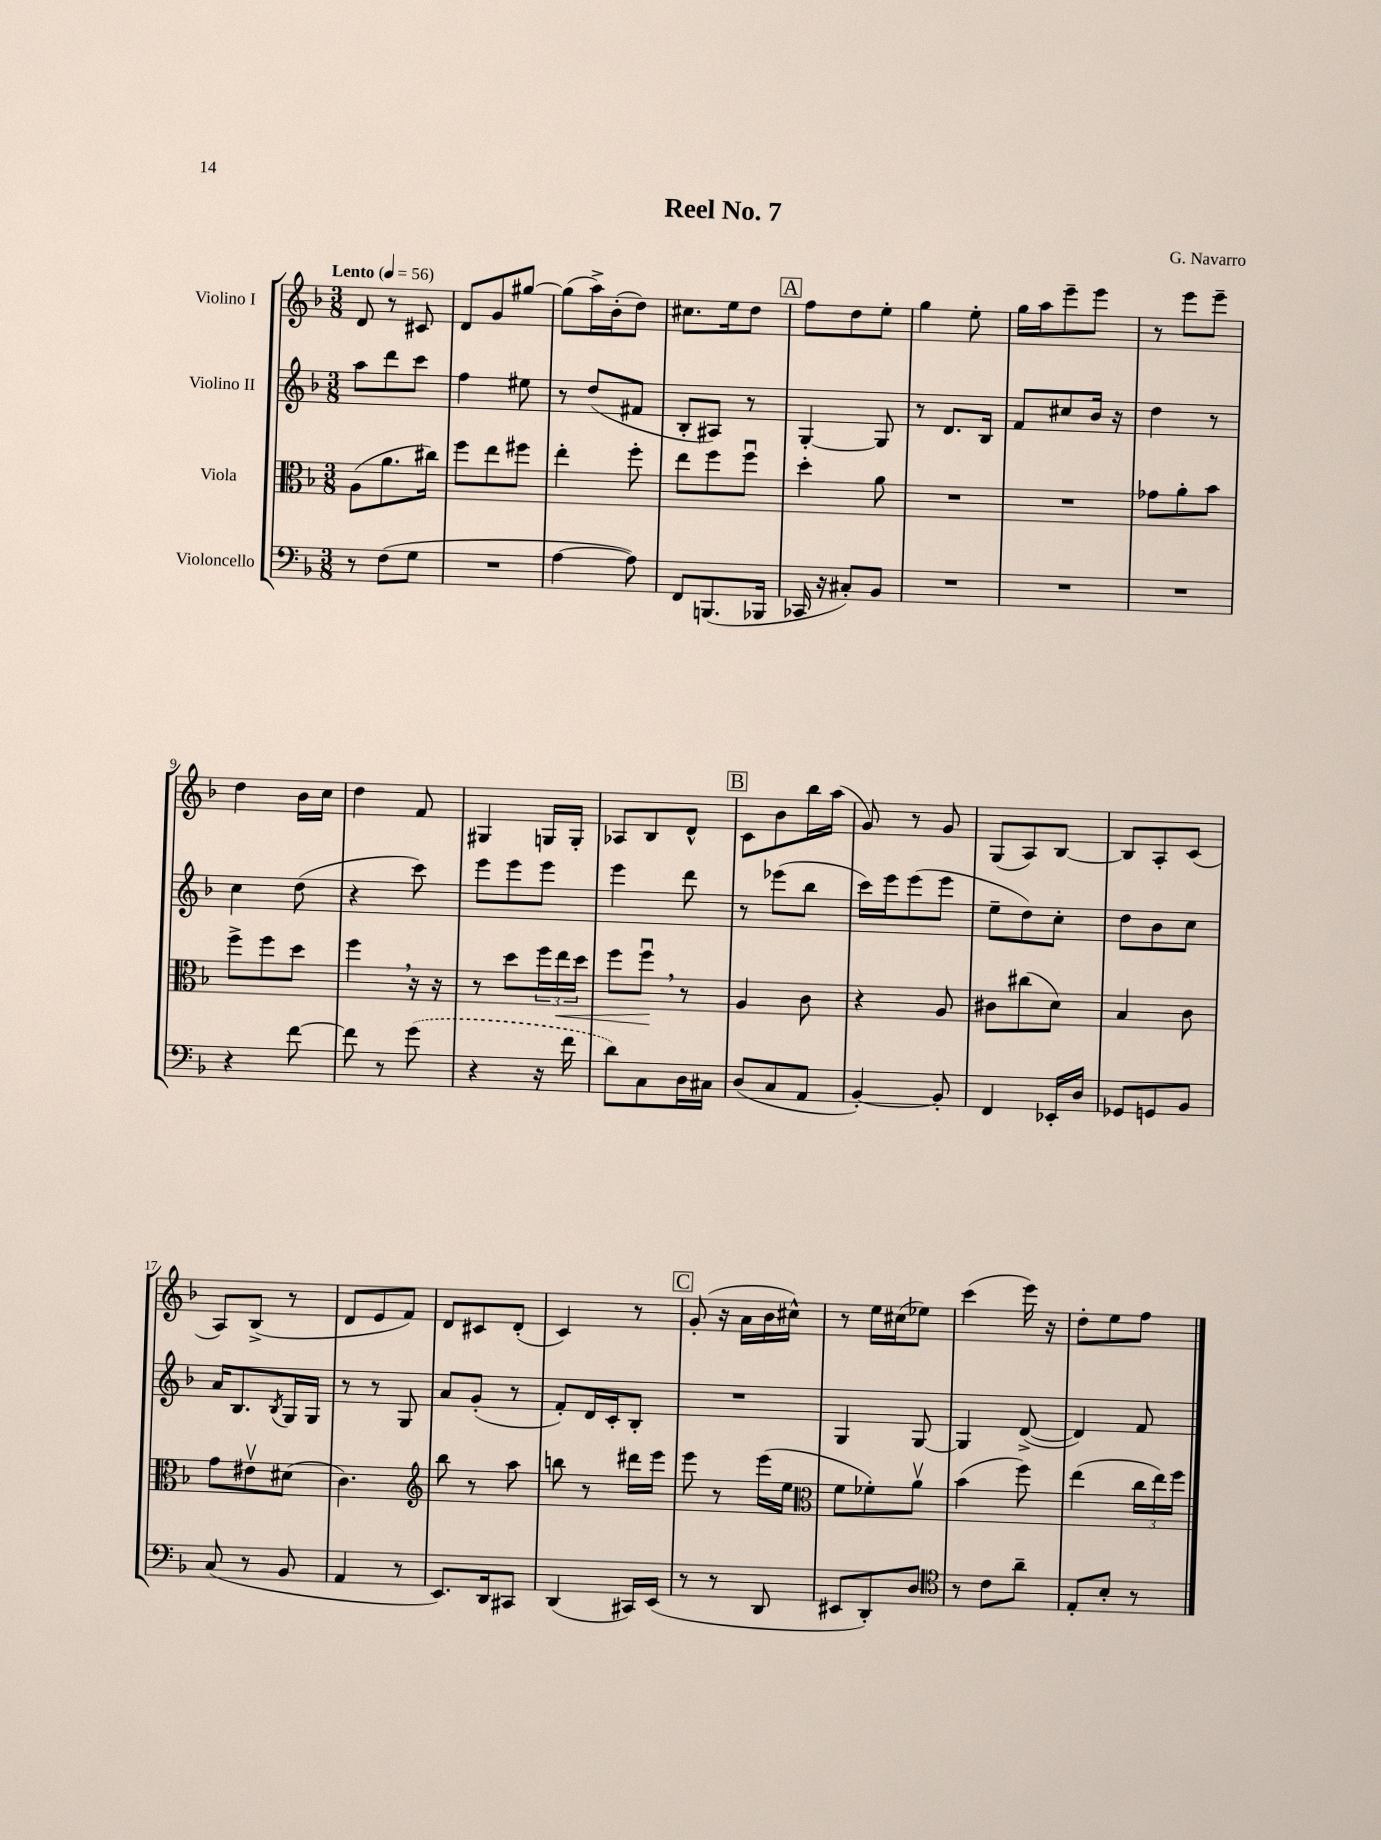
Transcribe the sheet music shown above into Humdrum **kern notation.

**kern	**kern	**dynam	**kern	**kern
*part4	*part3	*part3	*part2	*part1
*staff4	*staff3	*staff3	*staff2	*staff1
*I"Violoncello	*I"Viola	*	*I"Violino II	*I"Violino I
*clefF4	*clefC3	*	*clefG2	*clefG2
*k[b-]	*k[b-]	*	*k[b-]	*k[b-]
*M3/8	*M3/8	*	*M3/8	*M3/8
*MM56	*MM56	*	*MM56	*MM56
=1	=1	=1	=1	=1
!	!	!	!	!LO:TX:a:B:t=Lento
8r	(8A\L	.	8aa\L	8d/
(8F\L	8.a\	.	8ddd\	8r
8G\J	.	.	8ccc\J	8c#X/
.	16cc#X\Jk)	.	.	.
=2	=2	=2	=2	=2
4.r	8ff\L	.	4ff\	8d/L
.	8ee\	.	.	8g/
.	8ff#X\J	.	8ee#X\	[8gg#X/J
=3	=3	=3	=3	=3
[4A\	4ee'\	.	8r	(8gg#\L]
.	.	.	(8dd/L	16aa^\L)
.	.	.	.	(16b-'\J
8A\])	8ff'\	.	8f#X/J	8dd\J)
=4	=4	=4	=4	=4
8FF/L	8ee\L	.	8B-'/L	8.cc#X\L
(8.BBBn/	8ff\	.	8A#X/J)	.
.	.	.	.	16ee\k
.	8ffu\J	.	8r	8dd\J
16BBB-X/Jk	.	.	.	.
!!LO:REH:place=s1:t=A
=5	=5	=5	=5	=5
16CC-X/	4dd'\	.	[4G'/	8ff\L
16r	.	.	.	.
8C#X'/L)	.	.	.	8dd\
8BB-/J	8a\	.	8G/]	8ee'\J
=6	=6	=6	=6	=6
4.r	4.r	.	8r	4gg\
.	.	.	8.d/L	.
.	.	.	.	8ee'\
.	.	.	16B-/Jk	.
=7	=7	=7	=7	=7
4.r	4.r	.	8f/L	16gg\LL
.	.	.	.	16aa\J
.	.	.	8cc#X/	8eee~\
.	.	.	16b-/Jk	8eee\J
.	.	.	16r	.
=8	=8	=8	=8	=8
4.r	8g-X\L	.	4dd\	8r
.	8a'\	.	.	8eee\L
.	8b-\J	.	8r	8eee~\J
!!LO:LB:g=z
=9	=9	=9	=9	=9
4r	8ff^\L	.	4cc\	4dd\
.	8ff\	.	.	.
[8f\	8dd\J	.	(8dd\	16b-\LL
.	.	.	.	16cc\JJ
=10	=10	=10	=10	=10
8f\]	4ff,\	.	4r	4dd\
8r	.	.	.	.
(8g\	16r	.	8ccc\)	8f/
.	16r	.	.	.
=11	=11	=11	=11	=11
4r	8r	.	8eee\L	4G#X/
.	8dd\L	.	8eee\	.
16r	24ff\L	.	8eee\J	16Gn/LL
!	!	!LO:HP:b	!	!
.	24ee\	<	.	.
16f\	.	.	.	16G'/JJ
.	24dd\JJ	.	.	.
=12	=12	=12	=12	=12
8d\L)	8ff\L	.	4eee\	8A-X/L
8C\	8ffu,\J	.	.	8B-/
16D\L	8r	[	8ddd\	8d^^/J
16C#X\JJ	.	.	.	.
!!LO:REH:place=s1:t=B
=13	=13	=13	=13	=13
(8D/L	4A/	.	8r	8c\L
8C/	.	.	(8eee-X\L	8b-\
8AA/J	8c\	.	8bb-\J	16bb-\L
.	.	.	.	(16aa\JJ
=14	=14	=14	=14	=14
[4BB-'/)	4r	.	16ccc\LL)	8g/)
.	.	.	16eee\J	.
.	.	.	(8eee\	8r
8BB-'/]	8A/	.	8eee\J	8g/
=15	=15	=15	=15	=15
4FF/	8c#X\L	.	8ee~\L	(8G/L
.	(8cc#X\	.	8dd\)	8A/)
16EE-X'/LL	8d\J)	.	8cc'\J	[8B-/J
16D/JJ	.	.	.	.
=16	=16	=16	=16	=16
8GG-X/L	4B-/	.	8dd\L	8B-/L]
8GGn/	.	.	8b-\	8A'/
8BB-/J	8c\	.	8cc\J	(8c/J
!!LO:LB:g=z
=17	=17	=17	=17	=17
(8C/	8g\L	.	16a/KL	8A/L)
.	.	.	8.B-/	.
8r	8e#Xv\	.	.	(8B-^/J
.	.	.	8qB-/	.
8BB-/	(8d#X\J	.	16G/L	8r
.	.	.	16G/JJ	.
=18	=18	=18	=18	=18
4AA/	4.c\)	.	8r	8d/L
.	.	.	8r	8e/
8r	.	.	8G/	8f/J)
=19	=19	=19	=19	=19
*	*clefG2	*	*	*
8.EE/L)	8bb-\	.	8a/L	8d/L
.	8r	.	(8g'/J	8c#X/
16DD/k	.	.	.	.
8CC#X/J	8aa\	.	8r	(8d'/J
=20	=20	=20	=20	=20
(4DD/	8bbn\	.	8f'/L)	4c/)
.	8r	.	16d/L	.
.	.	.	16c'/J	.
16CC#X/LL)	16ddd#X\LL	.	8B-'/J	8r
(16EE/JJ	16eee\JJ	.	.	.
!!LO:REH:place=s1:t=C
=21	=21	=21	=21	=21
8r	8eee\	.	4.r	(8g'/
8r	8r	.	.	16r
.	.	.	.	16a\LL
8DD/	(16eee\LL	.	.	16b-\
.	16ee\JJ	.	.	16cc#X^^\JJ)
=22	=22	=22	=22	=22
*	*clefC3	*	*	*
8EE#X/L	8f\L	.	4G/	8r
8DD'/)	8f-X'\)	.	.	16ee\LL
.	.	.	.	(16cc#X\J
8D/J	8av\J	.	[8G/	8ee-X\J)
=23	=23	=23	=23	=23
*clefC4	*	*	*	*
8r	(4b-\	.	4G/]	(4ccc\
8c\L	.	.	.	.
8a~\J	8ff\)	.	([8d^/	16eee\)
.	.	.	.	16r
=24	=24	=24	=24	=24
8E'/L	(4ee\	.	4d/])	8dd'\L
8B-'/J	.	.	.	8ee\
8r	24cc\LL	.	8f/	8ff\J
.	24ee\)	.	.	.
.	24ff\JJ	.	.	.
==	==	==	==	==
*-	*-	*-	*-	*-
